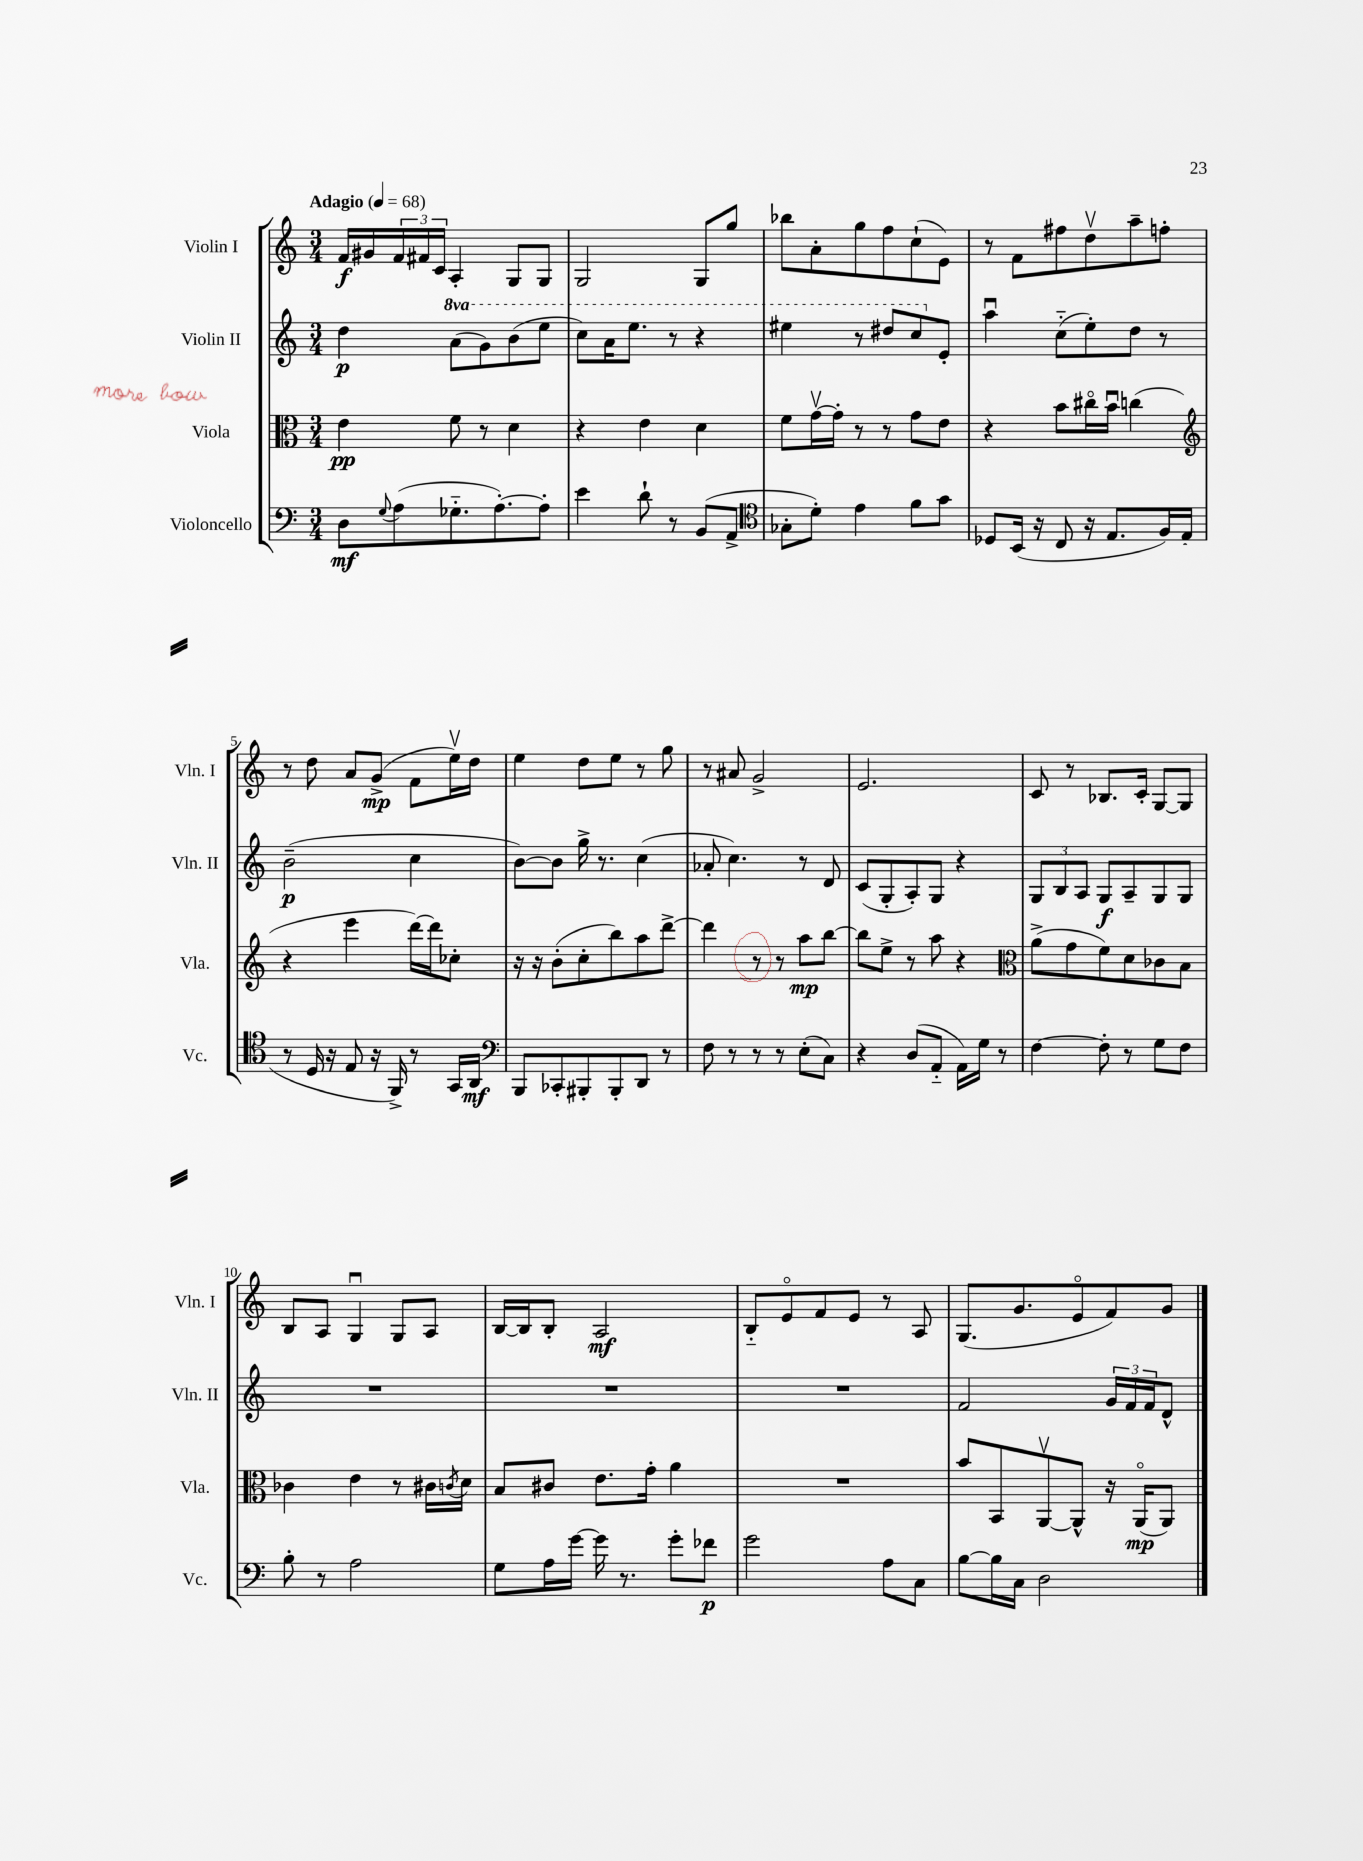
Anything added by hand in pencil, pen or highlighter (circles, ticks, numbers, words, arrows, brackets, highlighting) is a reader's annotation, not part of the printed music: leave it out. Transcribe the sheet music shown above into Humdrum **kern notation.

**kern	**kern	**kern	**kern
*staff4	*staff3	*staff2	*staff1
*clefF4	*clefC3	*clefG2	*clefG2
*k[]	*k[]	*k[]	*k[]
*M3/4	*M3/4	*M3/4	*M3/4
*MM68	*MM68	*MM68	*MM68
8D	4e	4dd	16f
.	.	.	16g#
8qqG	.	.	.
(8A	.	.	24f
.	.	.	24f#
.	.	.	24c
8.G-'~	8f	(8aa	4A'
.	8r	8gg)	.
[8.A')	.	.	.
.	4d	(8bb	8G
8A']	.	8eee	8G
=	=	=	=
4e	4r	8ccc)	2G
.	.	16aa	.
.	.	8.eee	.
8d`	4e	.	.
8r	.	8r	.
(8BB	4d	4r	8G
8AA^	.	.	8gg
=	=	=	=
*clefC4	*	*	*
8G-'	8f	4eee#	8bb-
8d')	[16gv	.	8a'
.	16g']	.	.
4e	8r	8r	8gg
.	8r	8ddd#	8ff
8f	8g	8ccc	(8cc`
8g	8e	8e'	8e)
=	=	=	=
8D-	4r	4aau	8r
(16BB	.	.	8f
16r	.	.	.
8C	8b	(8cc'~	8ff#
16r	16cc#o	8ee')	8ddv
8.E	16bu	.	.
.	(4cc	8dd	8aa~
16F)	.	8r	8ff'
(16E	.	.	.
=	=	=	=
*	*clefG2	*	*
8r	4r	(2b~	8r
16D	.	.	8dd
16r	.	.	.
8E	4eee	.	8a
16r	.	.	(8g^
16FF^)	.	.	.
8r	[16ddd)	4cc	8f
.	16ddd]	.	.
16GG	8cc-'	.	16eev)
16AA	.	.	16dd
=	=	=	=
*clefF4	*	*	*
8BBB	16r	[8b)	4ee
.	16r	.	.
8CC-'	(8b'	8b]	.
8BBB#'	8cc'	16gg^	8dd
.	.	8.r	.
8BBB#'	8bb)	.	8ee
8DD	8aa	(4cc	8r
8r	[8ddd^	.	8gg
=	=	=	=
8F	4ddd]	8a-'	8r
8r	.	4.cc)	8a#
8r	8r	.	2g^
8r	8r	.	.
(8E'	8aa	8r	.
8C)	[8bb	8d	.
=	=	=	=
4r	8bb]	(8c	2.e
.	8ee^	8G'	.
(8D	8r	8A')	.
8AA'~	8aa	8G	.
16AA)	4r	4r	.
16G	.	.	.
8r	.	.	.
=	=	=	=
*	*clefC3	*	*
[4F	(8a^	12G	8c
.	.	12B	.
.	8g	.	8r
.	.	12A	.
8F']	8f)	8G	8.B-
8r	8d	8A~	.
.	.	.	16c'
8G	8c-	8G	[8G
8F	8B	8G	8G]
=	=	=	=
8B'	4c-	2.r	8B
8r	.	.	8A
2A	4e	.	4Gu
.	8r	.	8G
.	16c#	.	8A
.	8qc	.	.
.	16d	.	.
=	=	=	=
8G	8B	2.r	[16B
.	.	.	16B]
16A	8c#	.	8B'
[16g	.	.	.
16g]	8.e	.	2A
8.r	.	.	.
.	16g'	.	.
8g'	4a	.	.
8f-	.	.	.
=	=	=	=
2g	2.r	2.r	8B'~
.	.	.	8eo
.	.	.	8f
.	.	.	8e
8A	.	.	8r
8C	.	.	8A
=	=	=	=
[8B	8b	2f	(8.G
16B]	8BB	.	.
16C	.	.	8.g
2D	[8AAv	.	.
.	8AA^^]	.	8eo
.	16r	24g	8f)
.	.	24f	.
.	(16AAo	.	.
.	.	24f	.
.	8AA)	8d^^	8g
==	==	==	==
*-	*-	*-	*-
